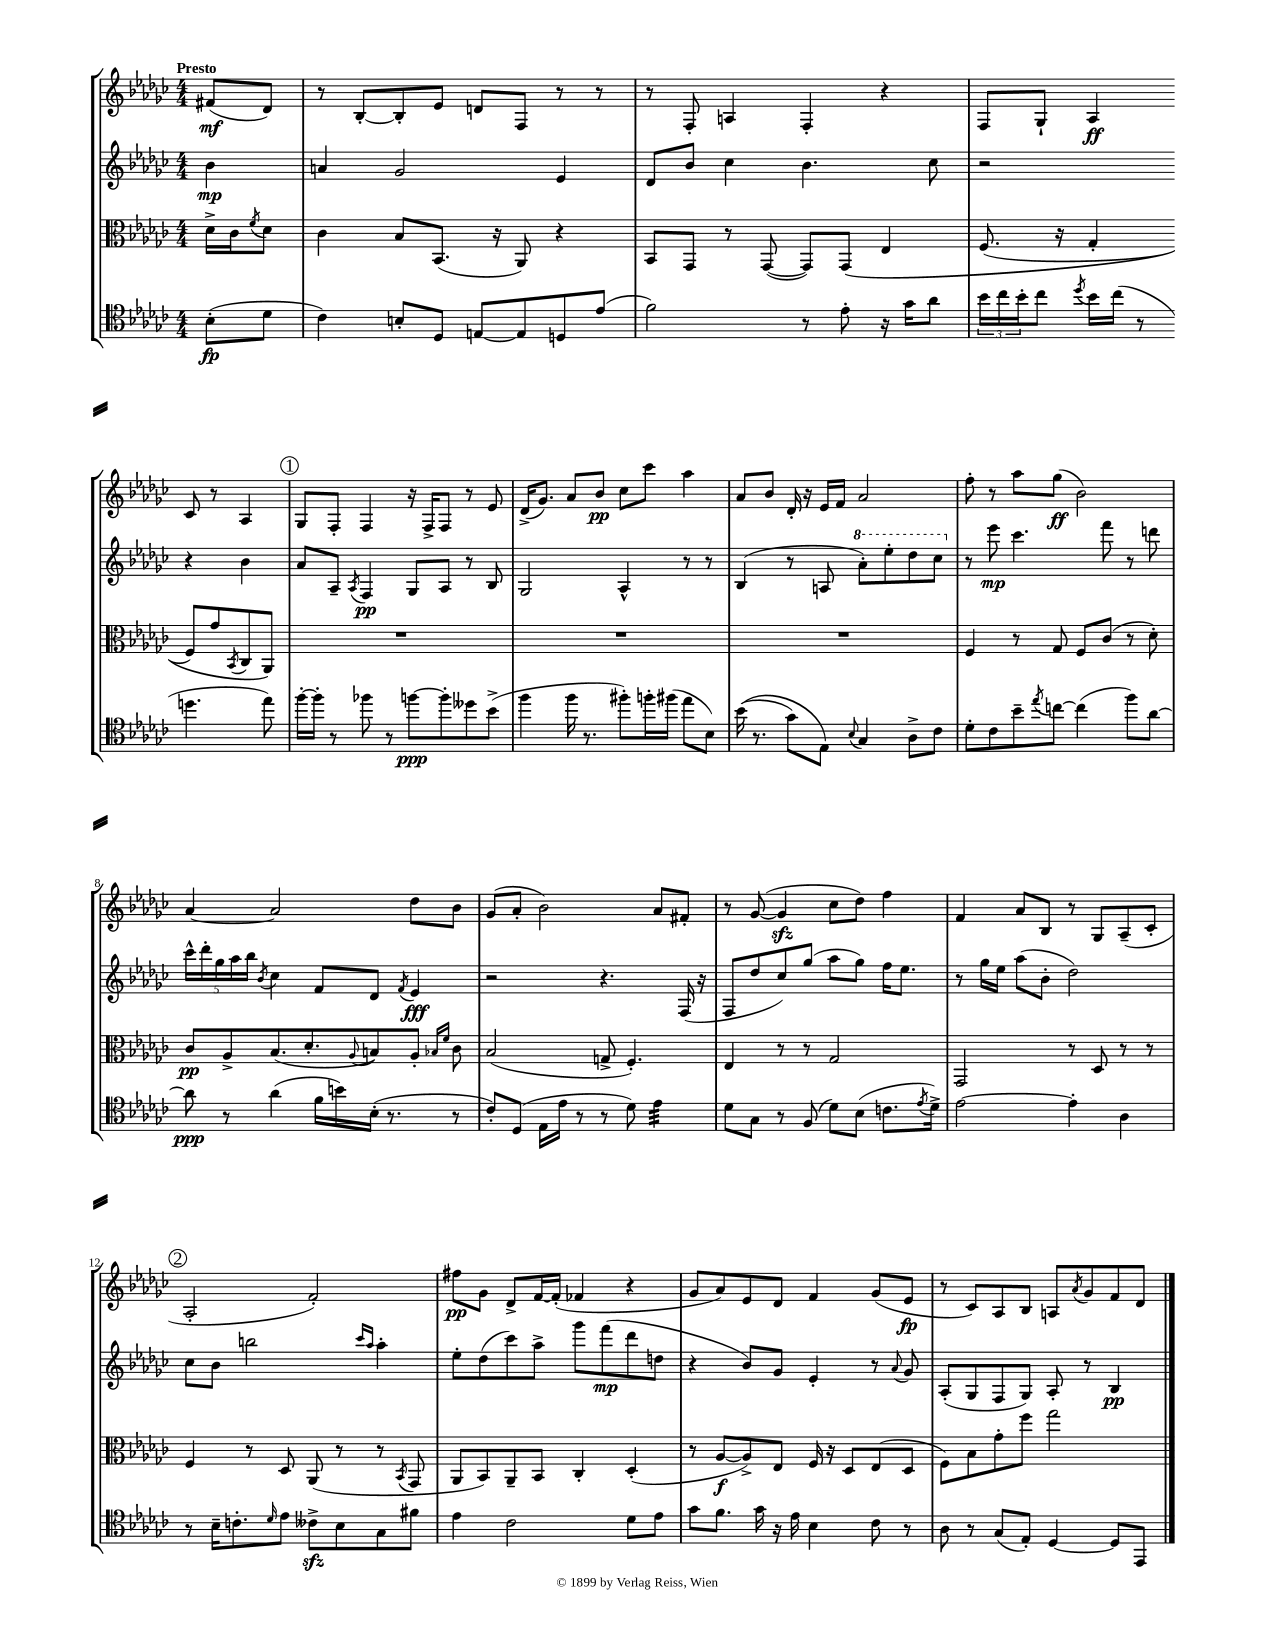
<<
\new StaffGroup <<
\new Staff = "s0" {
    \clef treble \key ges \major \numericTimeSignature \time 4/4 \partial 4 \tempo "Presto"
    fis'8\mf( des'8) |
    r8 bes8~-. bes8-. ees'8 d'8 f8 r8 r8 |
    r8 f8-. a4 f4-. r4 |
    f8 ges8-! aes4\ff ces'8 r8 aes4 |
    \mark \markup { \circle "1" } ges8 f8-. f4 r16 f16-> f8 r8 ees'8 |
    des'16->( ges'8.) aes'8 bes'8\pp ces''8 ces'''8 aes''4 |
    aes'8 bes'8 des'16-. r16 ees'16 f'16 aes'2 |
    f''8-. r8 aes''8 ges''8\ff( bes'2) |
    aes'4~ aes'2 des''8 bes'8 |
    ges'8( aes'8-. bes'2) aes'8 fis'8-. |
    r8 ges'8~( ges'4\sfz ces''8 des''8) f''4 |
    f'4 aes'8 bes8 r8 ges8 aes8--( ces'8-. |
    \mark \markup { \circle "2" } aes2-. f'2-.) |
    fis''8\pp ges'8 des'8-> f'16~ f'16-.( fes'4 r4 |
    ges'8 aes'8) ees'8 des'8 f'4 ges'8( ees'8\fp |
    r8 ces'8) aes8 bes8 a8 \acciaccatura { aes'8 } ges'8 f'8 des'8 \bar "|." |
}
\new Staff = "s1" {
    \clef treble \key ges \major \numericTimeSignature \time 4/4 \partial 4
    bes'4\mp |
    a'4 ges'2 ees'4 |
    des'8 bes'8 ces''4 bes'4. ces''8 |
    r2 r4 bes'4 |
    \mark \markup { \circle "1" } aes'8 aes8-- \acciaccatura { aes8 } f4\pp ges8 aes8 r8 bes8 |
    ges2 aes4-^ r8 r8 |
    bes4( r8 a8 \ottava #1 aes''8-.) ees'''8-. des'''8 ces'''8 \ottava #0 |
    r8 ees'''8\mp ces'''4. f'''8 r8 d'''8 |
    \tuplet 5/4 { ces'''16-^ des'''16-. ges''16 aes''16 bes''16 } \acciaccatura { bes'8 } ces''4 f'8 des'8 \acciaccatura { f'8 } ees'4\fff |
    r2 r4. f16( r16 |
    f8 des''8 ces''8) ges''8( aes''8 ges''8) f''16 ees''8. |
    r8 ges''16 ees''16 aes''8( bes'8-. des''2) |
    \mark \markup { \circle "2" } ces''8 bes'8 b''2 \grace { ces'''16 aes''16 } aes''4-. |
    ees''8-. des''8( ces'''8) aes''8-> ges'''8 f'''8\mp( des'''8 d''8 |
    r4 bes'8) ges'8 ees'4-. r8 \appoggiatura { aes'8 } ges'8 |
    aes8-.( ges8 f8 ges8) aes8-. r8 bes4\pp \bar "|." |
}
\new Staff = "s2" {
    \clef alto \key ges \major \numericTimeSignature \time 4/4 \partial 4
    des'16-> ces'16 \acciaccatura { f'8 } des'8 |
    ces'4 bes8 bes,8.( r16 aes,8) r4 |
    bes,8 ges,8 r8 ges,8~( ges,8) ges,8\( ees4 |
    f8.( r16 ges4-. f8) ges'8 \acciaccatura { bes,8 } ces8 aes,8\) |
    \mark \markup { \circle "1" } R1 |
    R1 |
    R1 |
    f4 r8 ges8 f8 ces'8( r8 des'8-.) |
    ces'8\pp aes8-> bes8.( des'8.-. \appoggiatura { aes8 } b8) aes8-. \grace { bes16 f'16 } ces'8 |
    bes2( g8-> f4.-.) |
    ees4 r8 r8 ges2 |
    ges,2 r8 des8 r8 r8 |
    \mark \markup { \circle "2" } f4 r8 des8 aes,8( r8 r8 \acciaccatura { bes,8 } ges,8 |
    aes,8 bes,8) aes,8-- bes,8 ces4-. des4-.( |
    r8 aes8~\f aes8->) ees8 f16 r16 des8 ees8( des8 |
    f8) bes8 ges'8-. f''8 ges''2 \bar "|." |
}
\new Staff = "s3" {
    \clef tenor \key ges \major \numericTimeSignature \time 4/4 \partial 4
    bes8-.\fp( des'8 |
    ces'4) b8-. des8 e8~ e8 d8 ees'8( |
    f'2) r8 ees'8-. r16 ges'16 aes'8 |
    \tuplet 3/2 { bes'16 ces''16 bes'16-. } ces''8 \acciaccatura { des''8 } bes'16 ces''16( r8 d''4. ees''8) |
    \mark \markup { \circle "1" } f''16~-. f''16-. r8 fes''8 r8 f''8~\ppp f''8-. deses''8 bes'8->( |
    f''4 f''16 r8. fis''8-.) f''16-. fis''16( ees''8 bes8) |
    bes'16(\( r8. ges'8) ees8\) \appoggiatura { bes8 } ges4 aes8-> ces'8 |
    des'8-. ces'8 bes'8-- \acciaccatura { ees''8 } c''8~ c''4( f''8) aes'8~ |
    aes'8\ppp r8 aes'4( f'16 b'16) bes16-.( r8. r8 |
    ces'8-.) des8( ees16 ees'16 r8 r8 des'8) ees'4:32 |
    des'8 ges8 r8 f8( des'8) bes8( c'8. \acciaccatura { ees'8 } des'16->) |
    ees'2~ ees'4-. aes4 |
    \mark \markup { \circle "2" } r8 bes16-- c'8.-. \grace { des'16 } ees'8 ceses'8->\sfz bes8 ges8 fis'8 |
    ees'4 ces'2 des'8 ees'8 |
    ges'8 f'8. ges'16 r16 ees'16 bes4 ces'8 r8 |
    aes8 r8 ges8( ees8-.) des4~ des8 ees,8 \bar "|." |
}
>>
>>
